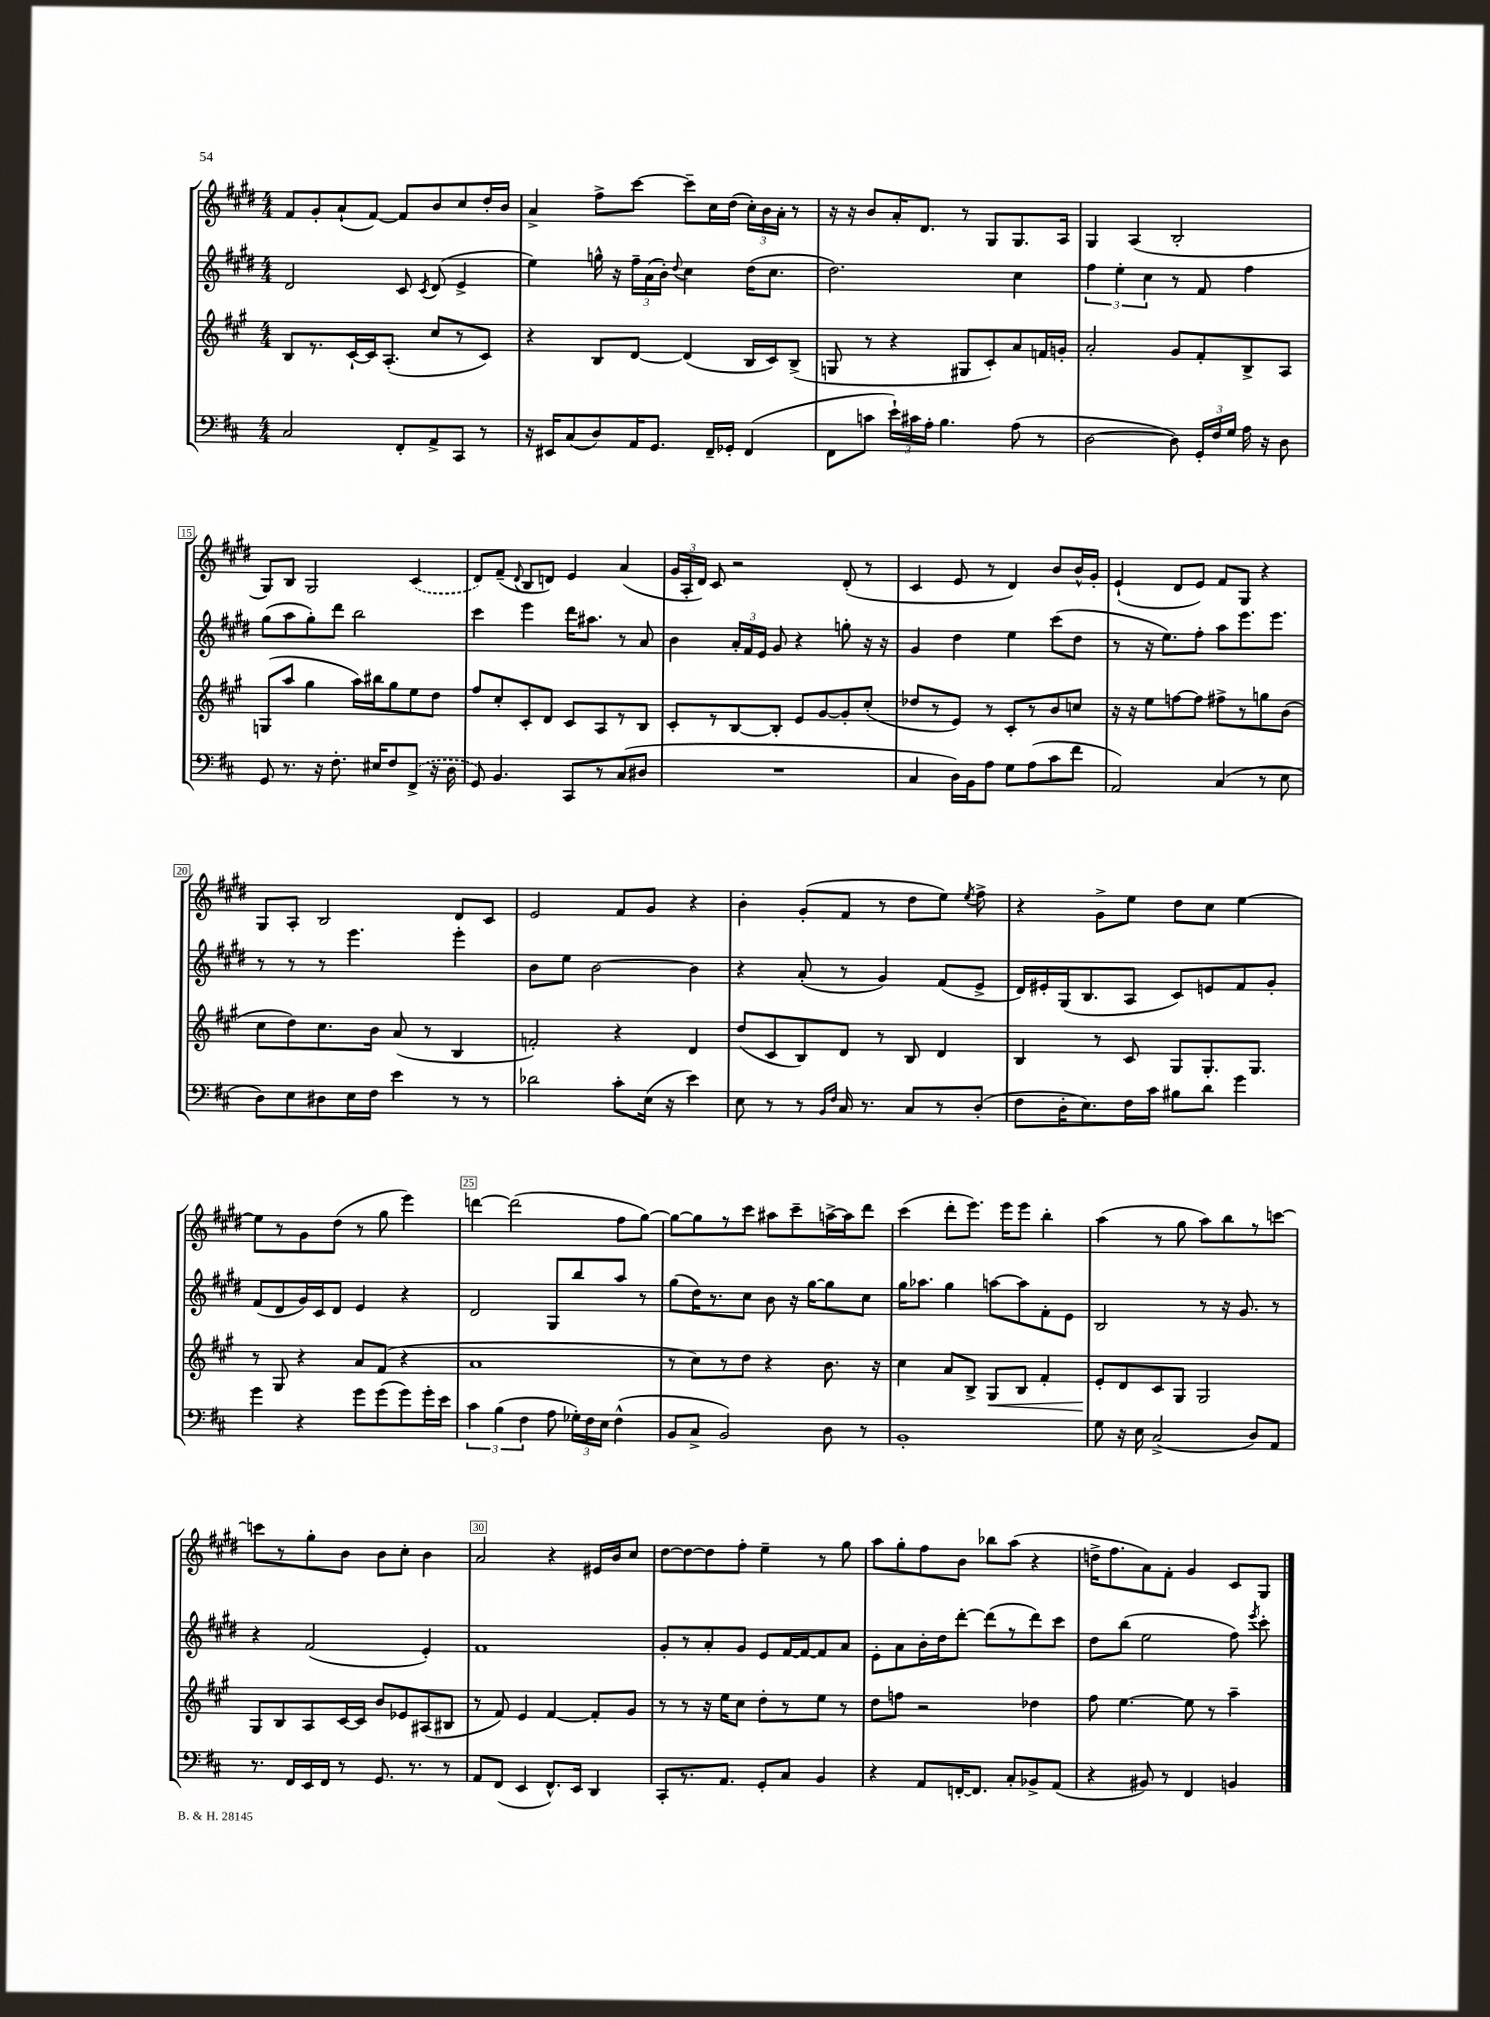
<<
\new StaffGroup <<
\new Staff = "s0" {
    \clef treble \key e \major \numericTimeSignature \time 4/4
    \autoBeamOff fis'8[ gis'8-. a'8-!( fis'8]~) fis'8[ b'8 cis''8 dis''16-. b'16] |
    a'4-> fis''8[-> cis'''8]~ cis'''8[-- cis''16 dis''16]( \tuplet 3/2 { cis''16[-.) b'16 a'16]-. } r8 |
    r16 r16 b'8[ a'16-. dis'8.] r8 gis8[ gis8. a16] |
    gis4 a4( b2-. |
    gis8[) b8] gis2 \once \slurDashed cis'4( |
    dis'8[) fis'8]--( \appoggiatura { dis'8 } b8[ d'8]) e'4 a'4( |
    \tuplet 3/2 { gis'16[ a16-. dis'16]) } cis'8 r2 dis'8-.( r8 |
    cis'4 e'8 r8 dis'4) b'8[ b'16-^ gis'16]-. |
    e'4-!( dis'8[ e'8]) fis'8[ gis8] r4 |
    gis8[ a8]-. b2 dis'8[ cis'8] |
    e'2 fis'8[ gis'8] r4 |
    b'4-. gis'8[-.( fis'8] r8 dis''8[ e''8]) \acciaccatura { e''8 } fis''8-> |
    r4 gis'8[-> e''8] dis''8[ cis''8] e''4~ |
    e''8[ r8 gis'8 dis''8]( r8 gis''8 e'''4) |
    d'''4~ d'''2( fis''8[ gis''8]~) |
    gis''8[~ gis''8 r8 cis'''8] ais''8[ cis'''8-- a''16~-> a''16 dis'''8] |
    cis'''4( dis'''8[-. e'''8.]) e'''16[ e'''8] b''4-. |
    a''4( r8 gis''8 a''8[) b''8 r8 c'''8]~ |
    c'''8[ r8 gis''8-. b'8] b'8[ cis''8]-. b'4 |
    a'2 r4 eis'16[ b'16 cis''8] |
    dis''8[~ dis''8~ dis''8 fis''8]-. e''4-- r8 gis''8 |
    a''8[ gis''8-. fis''8 b'8] bes''8[ a''8]( r4 |
    d''16[-> fis''8. a'8) fis'8]-. gis'4 cis'8[ gis8] \bar "|." |
}
\new Staff = "s1" {
    \clef treble \key e \major \numericTimeSignature \time 4/4
    \autoBeamOff dis'2 cis'8 \acciaccatura { cis'8 } dis'8( e'4-> |
    e''4) g''16-^ r16 \tuplet 3/2 { fis''16[-- a'16( b'16]-.) } \appoggiatura { dis''8 } cis''4 dis''16[( cis''8.] |
    dis''2.) cis''4 |
    \tuplet 3/2 { fis''4 e''4-. cis''4 } r8 fis'8 fis''4 |
    gis''8[( a''8 gis''8-.) dis'''8] b''2 |
    cis'''4 e'''4 dis'''16[ ais''8.] r8 a'8 |
    b'4 \tuplet 3/2 { a'16[-. fis'16 e'16] } gis'8 r4 g''8-. r16 r16 |
    gis'4 dis''4 e''4 cis'''8[( dis''8] |
    r8 r16 e''8.[) fis''8]-. a''8[ e'''8. e'''8.] |
    r8 r8 r8 e'''4. e'''4-. |
    b'8[ e''8] b'2~ b'4 |
    r4 a'8-.( r8 gis'4) fis'8[( e'8]-> |
    dis'16[) eis'16-. gis16( b8. a8] cis'8[) e'8 fis'8 gis'8]-. |
    fis'8[( dis'8 gis'16) cis'16 dis'8] e'4 r4 |
    dis'2 gis8[ b''8 a''8] r8 |
    gis''8[( dis''16) r8. cis''8] b'8 r16 gis''16[~ gis''8 cis''8] |
    gis''16[ aes''8.] gis''4 a''8[~ a''8 fis'8-. e'8] |
    b2 r8 r16 gis'8. r8 |
    r4 fis'2( e'4-.) |
    fis'1 |
    gis'8[-. r8 a'8-. gis'8] e'8[ fis'16~ fis'16~ fis'8 a'8] |
    e'8[-. a'8 b'16-. dis''16 dis'''8]~-. dis'''8[( r8 dis'''8) cis'''8] |
    dis''8[ b''8]( e''2 fis''8) \acciaccatura { e'''8 } cis'''8-. \bar "|." |
}
\new Staff = "s2" {
    \clef treble \key a \major \numericTimeSignature \time 4/4
    \autoBeamOff b8[ r8. cis'16~-! cis'16 a8.]-.( cis''8[ r8 cis'8]) |
    r4 b8[ d'8]~ d'4( b16[ cis'16) b8]->( |
    g8 r8 r4 gis8[ cis'8-.) a'8 f'16 g'16]-. |
    a'2-. gis'8[ fis'8-. b8-> a8] |
    g8[( a''8] gis''4 a''16[) bis''16 gis''8 e''8 d''8] |
    fis''8[ cis''8-. cis'8-. d'8] cis'8[ a8 r8 b8] |
    cis'8[-. r8 b8~ b8]-. e'8[ gis'8~ gis'8-. cis''8]-.( |
    des''8[ r8 e'8]) r8 cis'8[-. r8 b'8 c''8] |
    r16 r16 e''8[ f''8~ f''8] fis''8[-> r8 g''8 b'8]( |
    cis''8[ d''8) cis''8. b'16] a'8( r8 b4 |
    f'2-.) r4 d'4 |
    d''8[( cis'8 b8) d'8] r8 b8 d'4 |
    b4 r8 cis'8 gis8[ gis8.-. gis8.] |
    r8 gis8 r4 a'8[ fis'8]( r4 |
    a'1 |
    r8 cis''8[) r8 d''8] r4 b'8. r16 |
    cis''4 a'8[ b8]-> gis8[\< b8] fis'4-. |
    e'8[-.\! d'8 cis'8 gis8] gis2 |
    gis8[ b8 a8 cis'16~ cis'16] b'8[ ees'8 ais8( bis8] |
    r8 fis'8) e'4 fis'4~ fis'8[-. gis'8] |
    r8 r8 r16 e''16[ cis''8] d''8[-. r8 e''8] r8 |
    d''8[ f''8] r2 des''4 |
    fis''8 e''4.~ e''8 r8 a''4-- \bar "|." |
}
\new Staff = "s3" {
    \clef bass \key d \major \numericTimeSignature \time 4/4
    \autoBeamOff cis2 fis,8[-. a,8-> cis,8] r8 |
    r16 eis,16[ cis8( d8) a,16 g,8.] fis,16[-- ges,16]-. fis,4( |
    fis,8[ c'8] \tuplet 3/2 { e'16[-!) cis'16 a16]-. } b4. a8( r8 |
    d2~ d8) \tuplet 3/2 { g,16[-. fis16 g16] } a16 r16 d8 |
    g,8 r8. r16 fis8.-. eis16[ fis8 \once \slurDashed fis,8]->( r16 d16 |
    g,8) b,4. cis,8[ r8 cis8( dis8] |
    R1 |
    cis4 d16[) b,16 a8] g8[ a8( cis'8 fis'8] |
    a,2) cis4( r8 e8 |
    d8[) e8 dis8 e16 fis16] e'4 r8 r8 |
    des'2 cis'8[-. e16]( r16 e'4) |
    e8 r8 r8 \grace { b,16[ fis16] } cis16 r8. cis8[ r8 d8]-.( |
    fis8[ d16-. e8.) fis16 cis'16] bis8[ d'8] g'4 |
    g'4 r4 g'8[ g'8( g'8) g'16-. e'16] |
    \tuplet 3/2 { cis'4 b4( fis4 } a8 \tuplet 3/2 { ges16[-.) fis16 e16] } fis4-^( |
    b,8[ cis8]-> b,2) d8 r8 |
    b,1-. |
    g8 r16 e16 cis2->( d8[) a,8] |
    r8. fis,16[ e,16 fis,16] r8 g,8. r8. r8 |
    a,8[ fis,8]( e,4 fis,8.[-^) e,16] d,4 |
    cis,8[-. r8. a,8.] g,8[-. cis8] b,4 |
    r4 a,8[ f,16~-. f,8.] cis8[-. bes,8-> a,8]( |
    r4 bis,8) r8 fis,4 b,4 \bar "|." |
}
>>
>>
\layout { \context { \Score currentBarNumber = #11 \override BarNumber.break-visibility = ##(#f #t #t) barNumberVisibility = #(every-nth-bar-number-visible 5) \override BarNumber.stencil = #(make-stencil-boxer 0.1 0.3 ly:text-interface::print) } }
